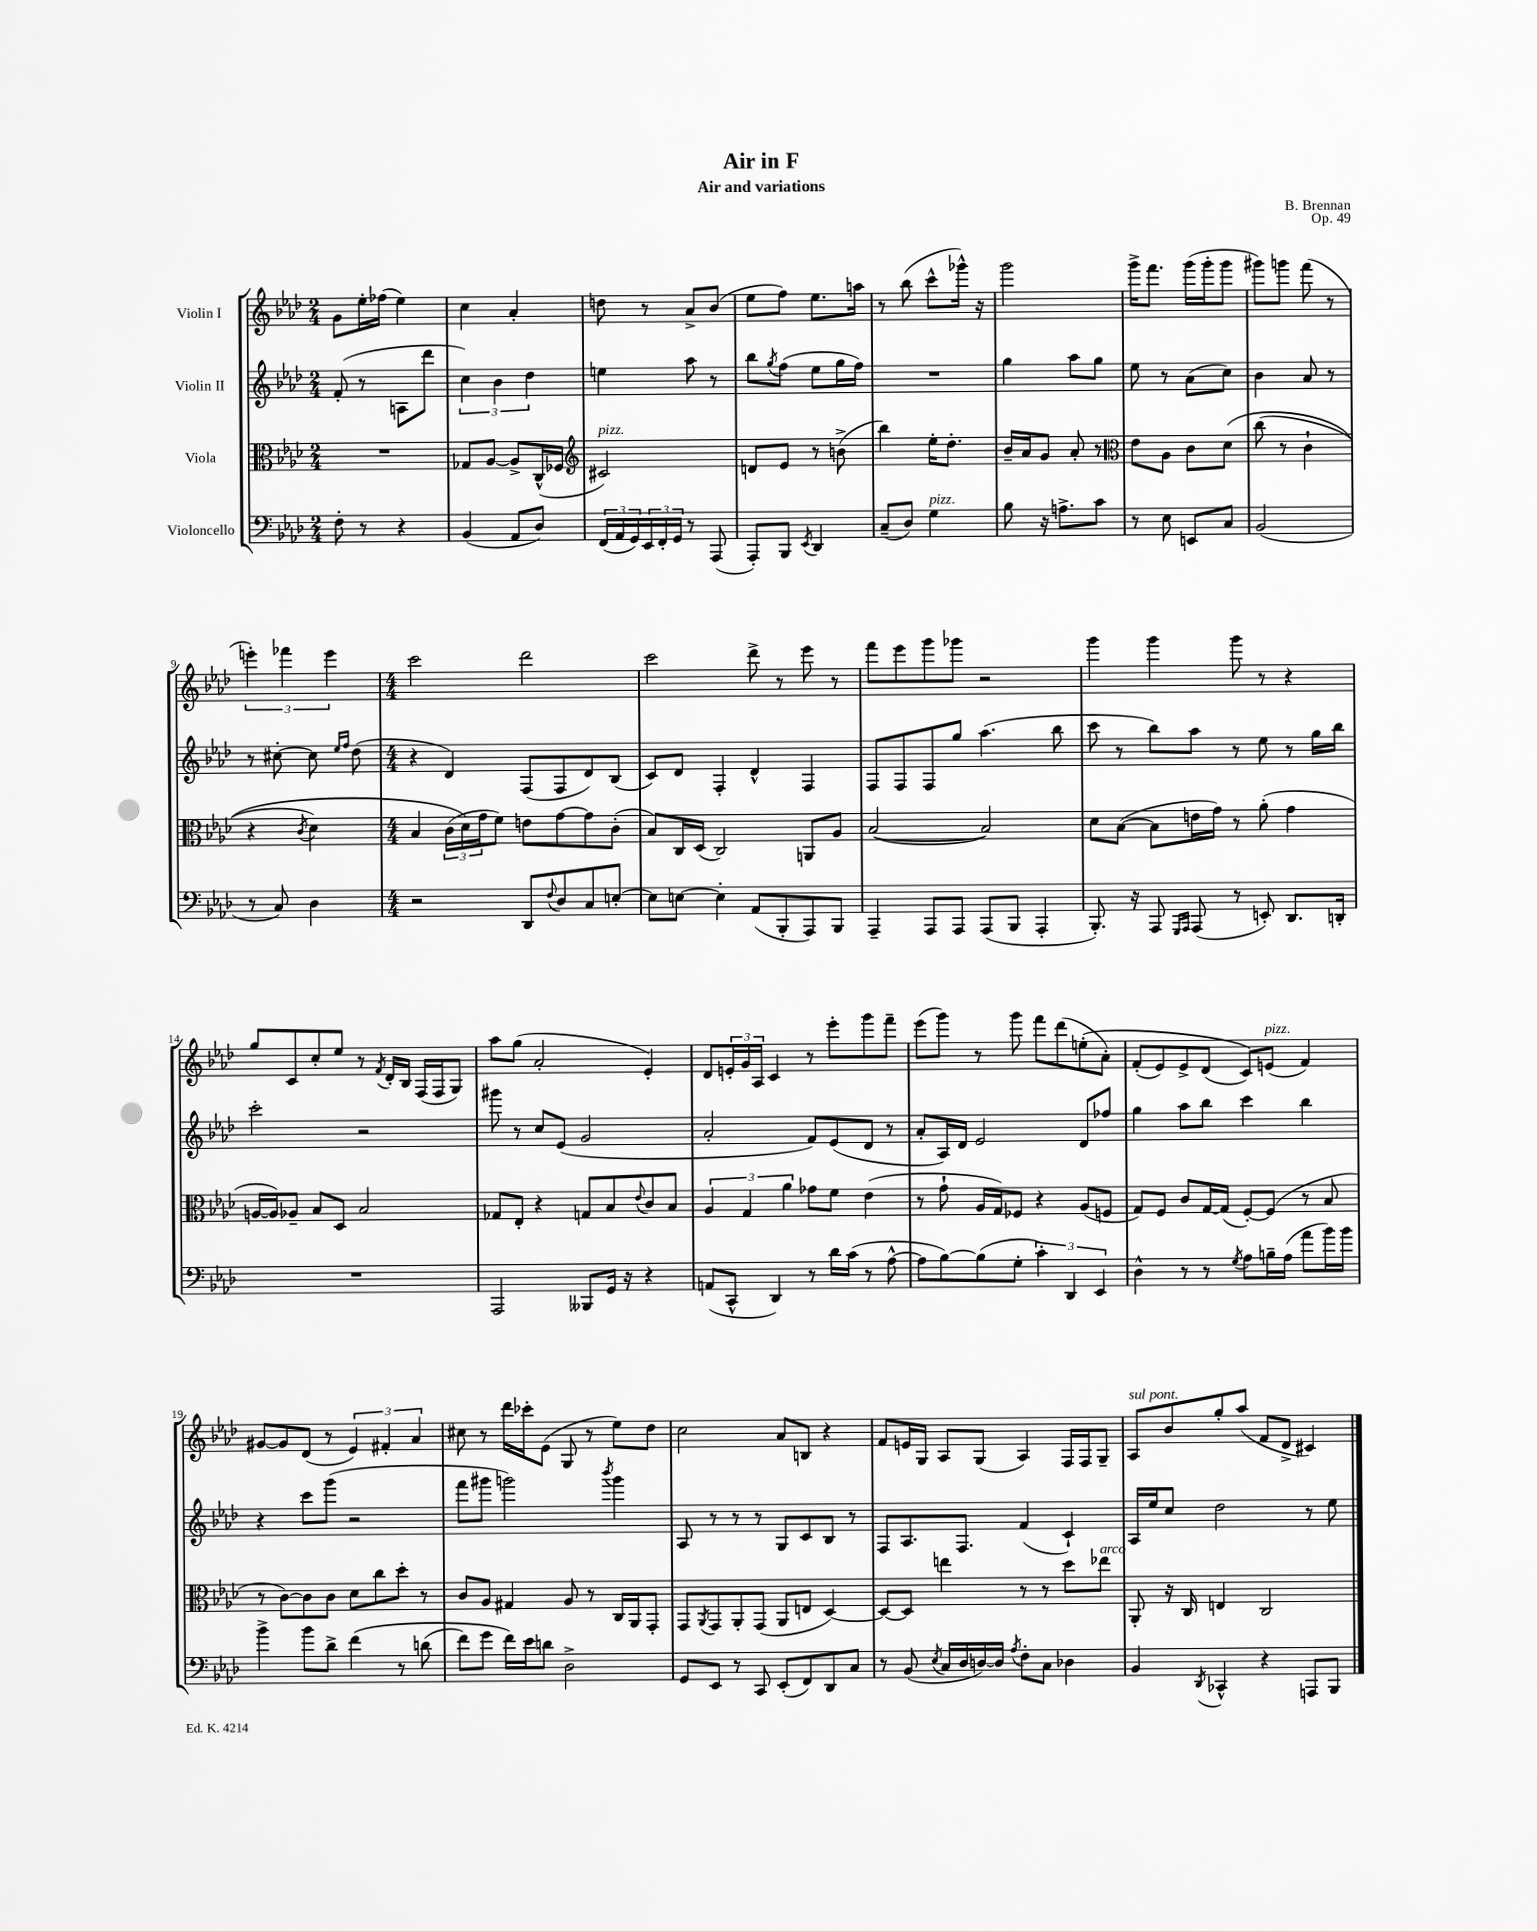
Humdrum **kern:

**kern	**kern	**kern	**kern
*part4	*part3	*part2	*part1
*staff4	*staff3	*staff2	*staff1
*I"Violoncello	*I"Viola	*I"Violin II	*I"Violin I
*clefF4	*clefC3	*clefG2	*clefG2
*k[b-e-a-d-]	*k[b-e-a-d-]	*k[b-e-a-d-]	*k[b-e-a-d-]
*M2/4	*M2/4	*M2/4	*M2/4
=1	=1	=1	=1
8F'\	2r	(8f'/	8g\L
8r	.	8r	16ee-'\L
.	.	.	(16ff-X\JJ
4r	.	8An\L	4ee-\)
.	.	8ddd-\J	.
=2	=2	=2	=2
(4BB-/	8G-X/L	6cc\)	4cc\
.	[8A-/J	.	.
.	.	6b-\	.
8AA-/L	8A-^/L]	.	4a-'/
.	.	6dd-\	.
8D-/J)	(16C^^/L	.	.
.	16F-X/JJ	.	.
=3	=3	=3	=3
*	*clefG2	*	*
!	!LO:TX:a:i:t=pizz.	!	!
(24FF/LL	2c#X/)	4een\	8ddn\
24AA-/	.	.	.
24GG/)	.	.	.
24EE-/	.	.	8r
24FF'/	.	.	.
24GG/JJ	.	.	.
8r	.	8aa-\	8a-^/L
(8AAA-/	.	8r	(8b-/J
=4	=4	=4	=4
8AAA-'/L)	8dn/L	8bb-\L	8ee-\L
.	.	8qgg/	.
8BBB-/J	8e-/J	(8ff\J	8ff\J)
8qEE-/	.	.	.
4DD-/	8r	8ee-\L	8.ee-\L
.	(8bn^\	16gg\L	.
.	.	16ff\JJ)	16aan\Jk
=5	=5	=5	=5
(8C~/L	4bb-\)	2r	8r
8D-/J)	.	.	(8bb-\
!LO:TX:a:i:t=pizz.	!	!	!
4G\	16ee-'\KL	.	8ccc^^\L
.	8.dd-'\J	.	.
.	.	.	16ggg-X^^\Jk)
.	.	.	16r
=6	=6	=6	=6
8B-\	16b-~/LL	4gg\	2ggg\
.	16a-/J	.	.
16r	8g/J	.	.
8.An^\L	.	.	.
.	8a-'/	8aa-\L	.
8c\J	8r	8gg\J	.
=7	=7	=7	=7
*	*clefC3	*	*
8r	8e-\L	8ee-\	16ggg^\KL
.	.	.	8.fff\J
8E-\	8A-\J	8r	.
8EEn/L	8c\L	(8a-\L	(16ggg\LL
.	.	.	16ggg'\J
8C/J	(8d-\J	8cc\J)	8ggg\J
=8	=8	=8	=8
(2BB-/	(8cc\	4b-\	8ggg#X\L)
.	8r	.	8gggn\J
.	4c`\	8a-/	(8fff\
.	.	8r	8r
!!LO:LB:g=z
=9	=9	=9	=9
8r	4r	8r	6eeen'\)
8C/)	.	[8cc#X'\	.
.	.	.	6fff-X\
.	8qc/	.	.
4D-\	4d-\)	8cc#\]	.
.	.	.	6eee\
.	.	16qqee-/LL	.
.	.	16qqff/JJ	.
.	.	(8dd-\	.
=10	=10	=10	=10
*M4/4	*M4/4	*M4/4	*M4/4
2r	4B-/	4r	2ccc\
.	(24c\LL	4d-/)	.
.	24d-\)	.	.
.	24g\J	.	.
.	8f\J)	.	.
8DD-/L	8en\L	(8F/L	2ddd-\
8qqF/	.	.	.
8D-/	[8g\	8F/	.
8C/	8g\]	8d-/)	.
[8En'/J	(8c'\J	(8B-/J	.
=11	=11	=11	=11
8E\L]	8B-/L)	8c/L)	2ccc\
[8En\J	16C/L	8d-/J	.
.	(16D-/JJ	.	.
4E'\]	2C/)	4F'/	.
(8AA-/L	.	4d-^^/	8ddd-^\
8BBB-'/	.	.	8r
8AAA-/)	8AAn/L	4F/	8eee-\
8BBB-/J	8A-/J	.	8r
=12	=12	=12	=12
4AAA-~/	([2B-/	8F/L	8fff\L
.	.	8F/	8eee-\
8AAA-/L	.	8F/	8ggg\
8AAA-/J	.	8gg/J	8ggg-X\J
(8AAA-/L	2B-/])	(4.aa-\	2r
8BBB-/J	.	.	.
4AAA-'/	.	.	.
.	.	8bb-\	.
=13	=13	=13	=13
8.BBB-'/)	8d-\L	8ccc\	4ggg\
.	([8B-\J	8r	.
16r	.	.	.
8AAA-/	8B-\L]	8bb-\L)	4ggg\
16qqGGG/LL	.	.	.
16qqAAA-/JJ	.	.	.
(8AAA-/	16en\L	8aa-\J	.
.	16g\JJ)	.	.
8r	8r	8r	8ggg\
8EEn'/)	(8a-'\	8ee-\	8r
8.DD-/L	4g\	8r	4r
.	.	16gg\LL	.
16DDn'/Jk	.	16bb-\JJ	.
!!LO:LB:g=z
=14	=14	=14	=14
1r	[16An/LL	2ccc'\	8gg/L
.	16A/J])	.	.
.	8A-X~/J	.	8c/
.	8B-/L	.	8cc'/
.	8D-/J	.	8ee-/J
.	2B-/	2r	8r
.	.	.	8qf/
.	.	.	16d-'/LL
.	.	.	16B-/JJ
.	.	.	(16F/LL
.	.	.	16F/J
.	.	.	8G/J)
=15	=15	=15	=15
2AAA-/	8G-X/L	8ggg#X\	8aa-\L
.	8E-'/J	8r	(8gg\J
.	4r	8cc/L	2a-'/
.	.	(8e-/J	.
8BBB--X/L	8Gn/L	2g/	.
16GG/Jk	8B-/	.	.
16r	.	.	.
.	8qqe-/	.	.
4r	8c/	.	4e-'/)
.	8B-/J	.	.
=16	=16	=16	=16
(8AAn/L	6A-/	2a-'/	8d-/L
8CC^^/J	.	.	24en'/L
.	6G/	.	24g/
.	.	.	24A-/JJ
4DD-/)	.	.	4c/
.	6a-\	.	.
8r	8g-X\L	8f/L)	8r
16d-\LL	8f\J	(8e-/	8eee-'\L
(16c\JJ	.	.	.
8r	(4e-\	8d-/J	8ggg\
[8A-^^\	.	8r	8fff~\J
=17	=17	=17	=17
8A-\L]	8r	8a-'/L	(8eee-\L
[8B-\)	8g`\	16A-/L)	8ggg\J)
.	.	16d-/JJ	.
(8B-\]	16A-/LL	2e-/	8r
.	16G/J)	.	.
8G'\J	8F-X/J	.	8ggg\
6c'\)	4r	.	8fff\L
.	.	.	(8ddd-\
6DD-/	.	.	.
.	(8A-/L	8d-/L	(8een'\
6EE-/	.	.	.
.	8Fn/J	8ff-X/J	8a-'\J)
=18	=18	=18	=18
4D-^^\	8G/L)	4gg\	(8f'/L
.	8F/J	.	8e-/)
8r	8c/L	8aa-\L	8e-^/
8r	[16G/L	8bb-\J	(8d-/J
.	(16G/JJ]	.	.
8qG/	.	.	.
8A-\L	[8F'/L)	4ccc\	8c/L))
!	!	!	!LO:TX:a:i:t=pizz.
16Bn~\L	(8F/J]	.	(8en/J
(16A-\JJ	.	.	.
8a-\L	8r	4bb-\	4f/)
16b-\L)	8B-/	.	.
16b-\JJ	.	.	.
!!LO:LB:g=z
=19	=19	=19	=19
4b-^\	8r	4r	[8g#X/L
.	[8c\L)	.	8g#/]
8b-\L	8c\]	8ccc\L	(8d-/J
8d-^\J	8c\J	(8ggg\J	8r
(4f\	8d-\L	2r	6e-/)
.	8cc\	.	.
.	.	.	6f#X'/
8r	8dd-'\J	.	.
.	.	.	6a-/
(8dn\	8r	.	.
=20	=20	=20	=20
8f\L)	8c/L	8fff\L	8cc#X\
8g\J	8A-/J	8ggg#X\J	8r
16f\LL)	4G#X/	2gggn\)	16ddd-\LL
16e-\J	.	.	16ccc-X'\J
8dn\J	.	.	(8e-\J
2D-^\	8A-/	.	8G/
.	8r	.	8r
.	.	8qbbb-/	.
.	16C/LL	4ggg\	8ee-\L)
.	16AA-/J	.	.
.	8GG'/J	.	8dd-\J
=21	=21	=21	=21
8GG/L	8GG/L	8A-/	2cc\
.	8qAA-/	.	.
8EE-/J	8GG/	8r	.
8r	8AA-'/	8r	.
8CC/	(8GG/J	8r	.
(8EE-'/L	8AA-/L	8G/L	8a-/L
8FF/)	8En/J	8c/	8Bn/J
8DD-/	[4D-/)	8B-/J	4r
8C/J	.	8r	.
=22	=22	=22	=22
8r	8D-/L_	8F/L	8f/L
(8BB-/	8D-/J]	8.A-/	16en/L
.	.	.	16G/JJ
8qE-/	.	.	.
16C/LL	4een\	.	8A-/L
16D-/	.	8.F/J	.
[16Dn/)	.	.	(8G/J
16D/JJ]	.	.	.
8qA-/	.	.	.
8F'\L	8r	(4f/	4A-/)
8C\J	8r	.	.
4D-X\	8dd-\L	4c`/)	16F/LL
.	.	.	16F/J
!	!LO:TX:a:i:t=arco	!	!
.	8ee-X\J	.	8G~/J
=23	=23	=23	=23
!	!	!	!LO:TX:a:i:t=sul pont.
4BB-/	8AA-'/	16A-/LL	8A-/L
.	.	16ee-/J	.
.	16r	8cc/J	8b-/
.	16C/	.	.
8qDD-/	.	.	.
4CC-X^^/	4En/	2dd-\	8gg'/
.	.	.	(8aa-/J
4r	2C/	.	8f/L
.	.	.	8d-^/J
8AAAn/L	.	8r	4c#X/)
8BBB-/J	.	8ee-\	.
==	==	==	==
*-	*-	*-	*-
